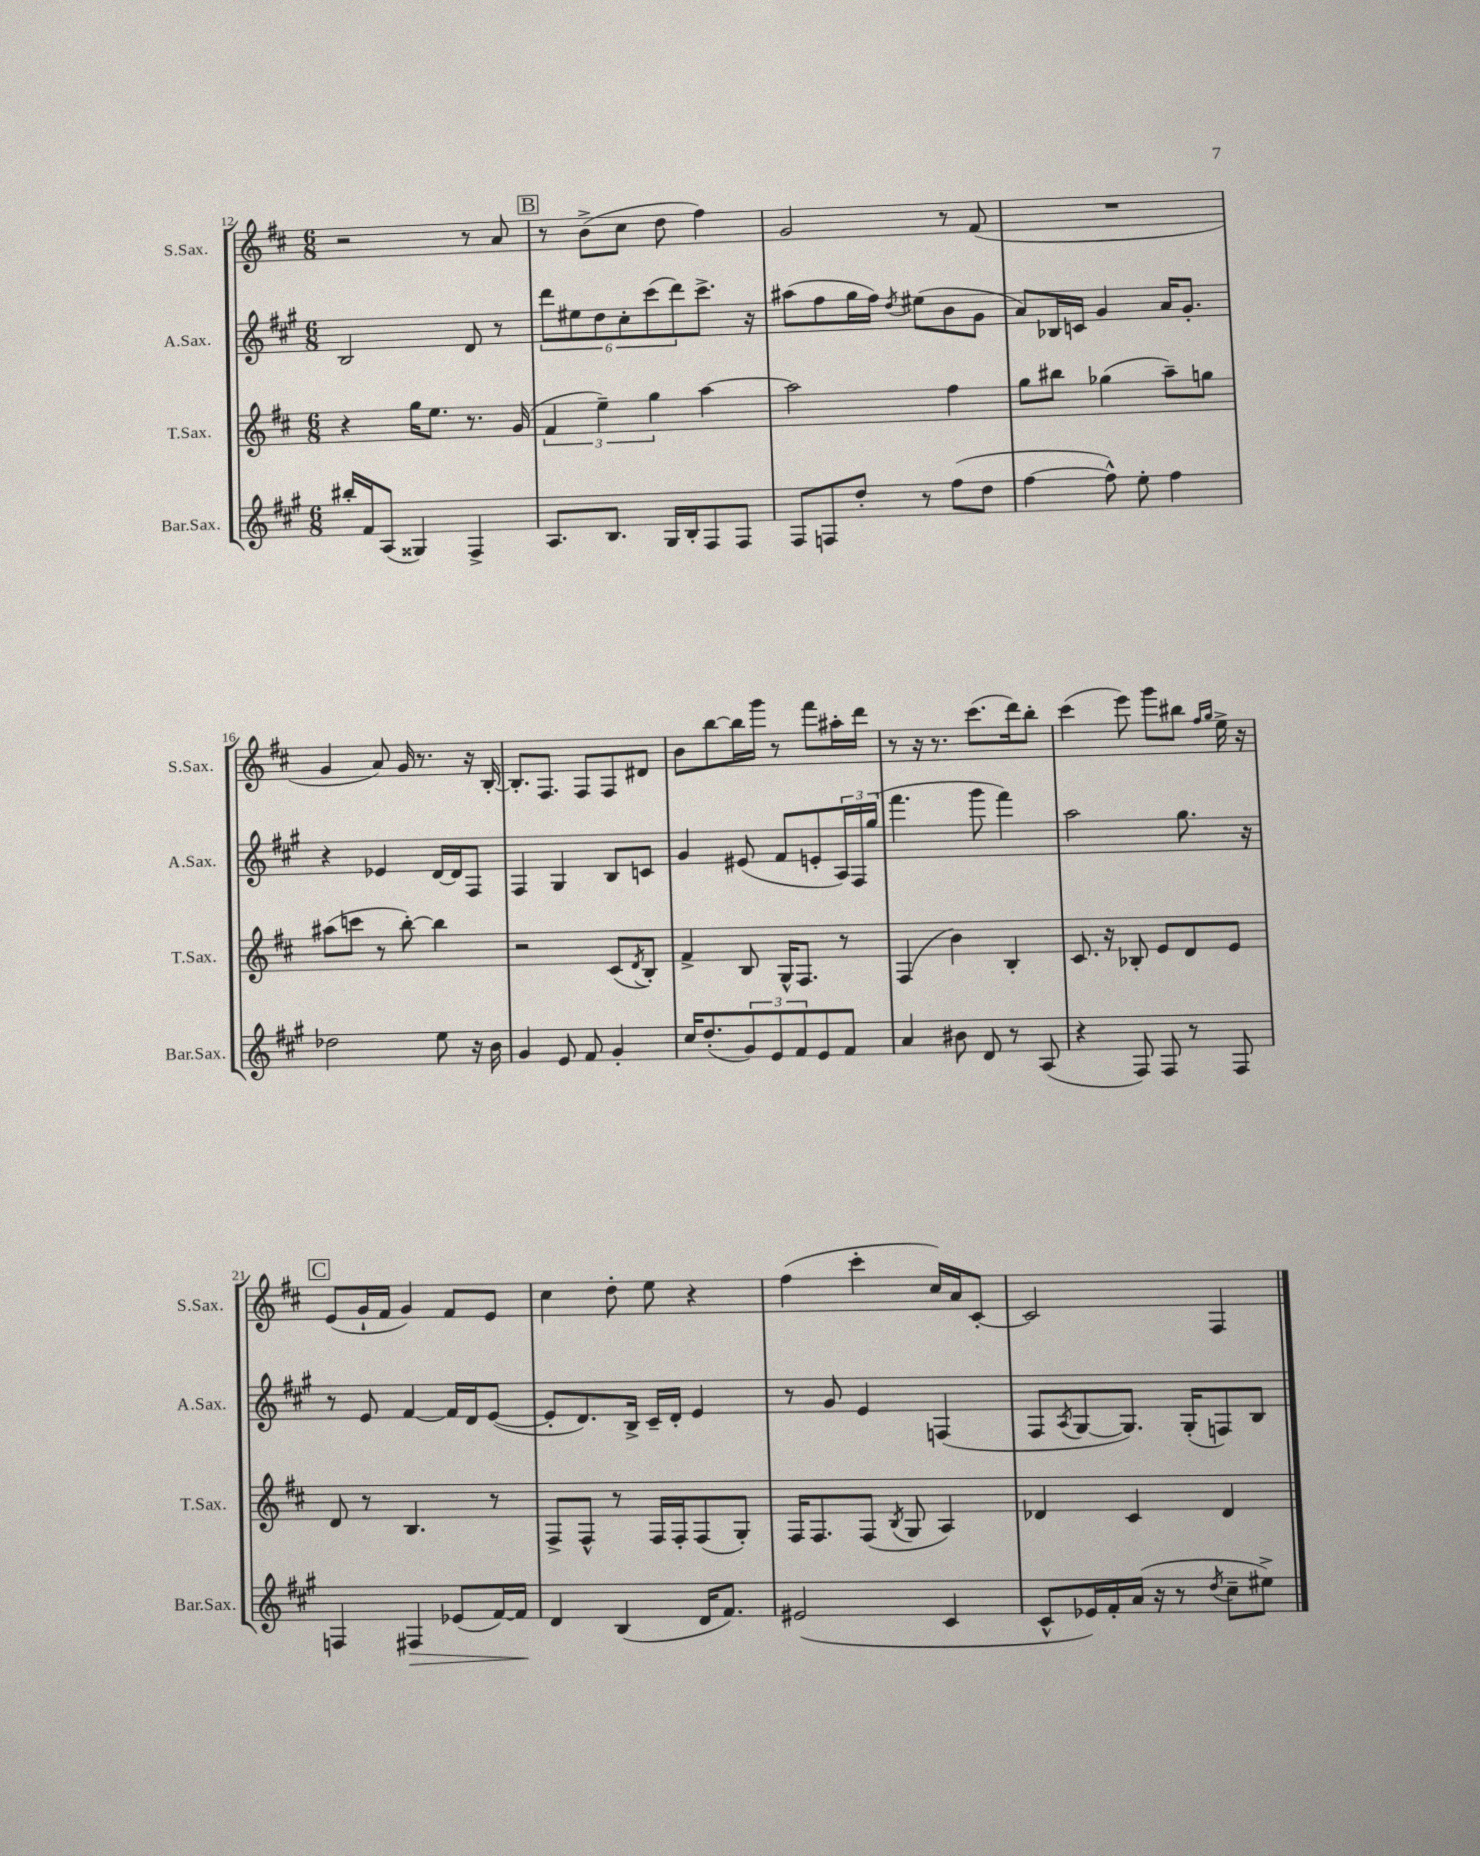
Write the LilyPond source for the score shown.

<<
\new StaffGroup <<
\new Staff = "s0" \with { instrumentName = "S.Sax." shortInstrumentName = "S.Sax." } {
    \clef treble \key d \major \numericTimeSignature \time 6/8
    r2 r8 a'8 |
    \mark \markup { \box "B" } r8 b'8->( cis''8 d''8 fis''4) |
    g'2 r8 fis'8( |
    R2. |
    g'4 a'8) g'16 r8. r16 b16~-. |
    b8.-. fis8. fis8 fis8 dis'8 |
    b'8 b''8~ b''16 g'''16 r8 fis'''8 ais''16-. d'''16 |
    r8 r16 r8. cis'''8.( d'''16) b''8-. |
    cis'''4( e'''8) g'''8 bis''8 \grace { fis''16 g''16 } e''16-> r16 |
    \mark \markup { \box "C" } e'8( g'16-! fis'16 g'4) fis'8 e'8 |
    cis''4 d''8-. e''8 r4 |
    fis''4( cis'''4-. cis''16) a'16 cis'8~-. |
    cis'2 fis4 \bar "|." |
}
\new Staff = "s1" \with { instrumentName = "A.Sax." shortInstrumentName = "A.Sax." } {
    \clef treble \key a \major \numericTimeSignature \time 6/8
    b2 d'8 r8 |
    \mark \markup { \box "B" } \tuplet 6/4 { d'''8 eis''8 d''8 cis''8-. cis'''8( d'''8) } cis'''8.-> r16 |
    ais''8( fis''8 gis''16 fis''16) \acciaccatura { d''8 } eis''8( b'8 gis'8 |
    a'8) bes16 c'16 gis'4 a'16 gis'8.-. |
    r4 ees'4 d'16~ d'16 fis8 |
    fis4 gis4 b8 c'8 |
    gis'4 eis'8( fis'8 e'8-. \tuplet 3/2 { a16) fis16 gis''16( } |
    fis'''4. gis'''8 fis'''4) |
    a''2 gis''8. r16 |
    \mark \markup { \box "C" } r8 e'8 fis'4~ fis'16 d'16 e'8~( |
    e'8-. d'8.) b16-> cis'16-- d'16-. e'4 |
    r8 gis'8 e'4 f4( |
    fis8 \acciaccatura { a8 } gis8~ gis8.) gis16-.( f8) b8 \bar "|." |
}
\new Staff = "s2" \with { instrumentName = "T.Sax." shortInstrumentName = "T.Sax." } {
    \clef treble \key d \major \numericTimeSignature \time 6/8
    r4 g''16 e''8. r8. g'16( |
    \mark \markup { \box "B" } \tuplet 3/2 { fis'4 e''4--) g''4 } a''4~ |
    a''2 fis''4 |
    g''8 bis''8 ges''4( a''8--) g''8 |
    ais''8( c'''8 r8 b''8~-.) b''4 |
    r2 cis'8( \acciaccatura { d'8 } b8-.) |
    fis'4-> b8 g16-^ fis8. r8 |
    fis4( b'4) b4-. |
    cis'8. r16 bes8-. e'8 d'8 e'8 |
    \mark \markup { \box "C" } d'8 r8 b4. r8 |
    fis8-> fis8-^ r8 fis16 fis16-. fis8( g8-.) |
    fis16 fis8. fis8( \acciaccatura { b8 } g8 a4) |
    des'4 cis'4 des'4 \bar "|." |
}
\new Staff = "s3" \with { instrumentName = "Bar.Sax." shortInstrumentName = "Bar.Sax." } {
    \clef treble \key a \major \numericTimeSignature \time 6/8
    bis''16-. fis'16 a8( gisis4) fis4-> |
    \mark \markup { \box "B" } a8. b8. gis16 b16-. fis8 fis8 |
    fis8 f8 d''8-. r8 fis''8( d''8 |
    fis''4~ fis''8-^) e''8-. fis''4 |
    des''2 e''8 r16 b'16 |
    gis'4 e'8 fis'8 gis'4-. |
    cis''16 d''8.-.( \tuplet 3/2 { gis'8) e'8 fis'8 } e'8 fis'8 |
    a'4 bis'8 d'8 r8 a8( |
    r4 fis8) fis8 r8 fis8 |
    \mark \markup { \box "C" } f4 fis4\> ees'8( fis'16~) fis'16\! |
    d'4 b4( d'16 fis'8.) |
    eis'2( cis'4 |
    cis'8-^ ees'16) fis'16-. a'16( r16 r8 \acciaccatura { d''8 } cis''8-- eis''8->) \bar "|." |
}
>>
>>
\layout { \context { \Score currentBarNumber = #12 } }
